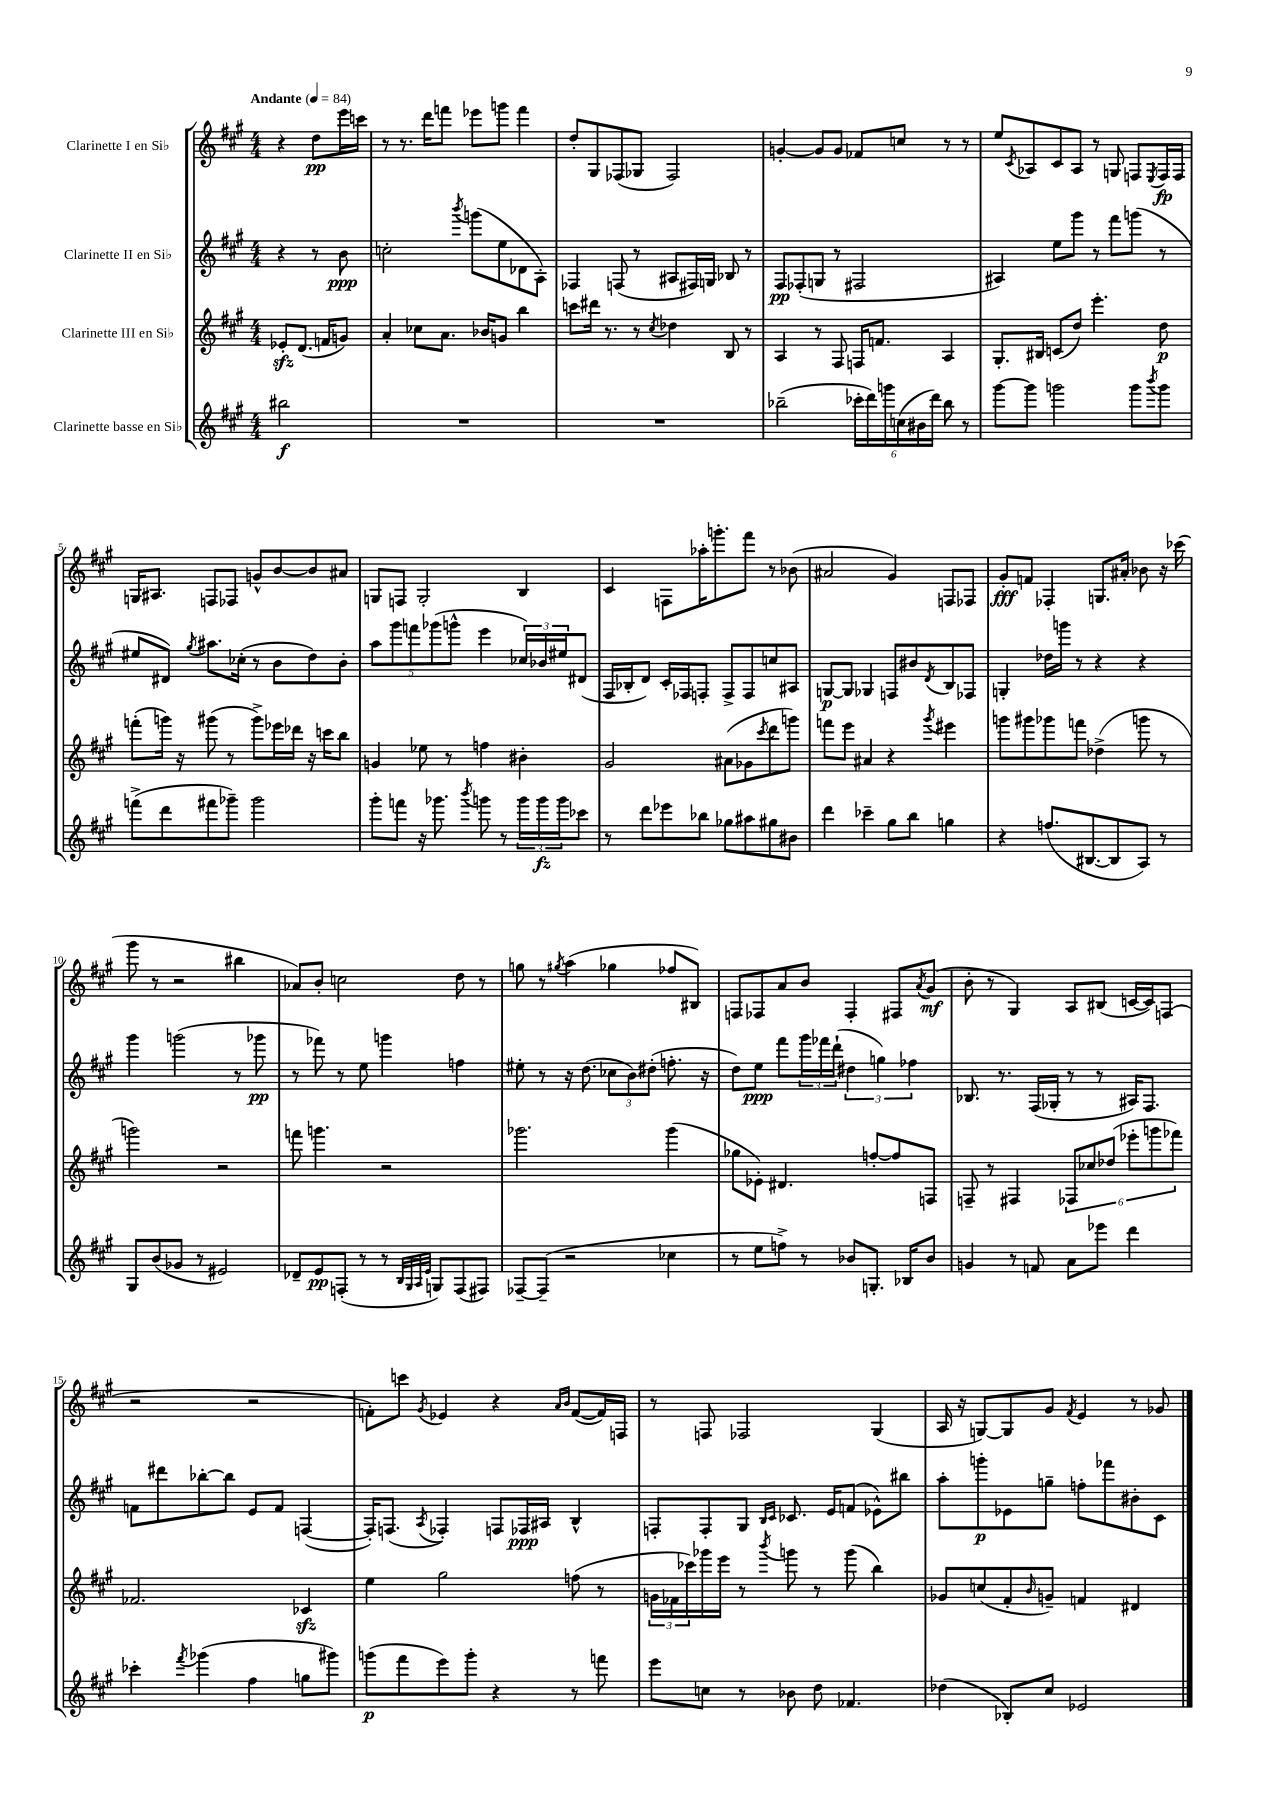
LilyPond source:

<<
\new StaffGroup <<
\new Staff = "s0" \with { instrumentName = "Clarinette I en Sib" } {
    \clef treble \key a \major \numericTimeSignature \time 4/4 \partial 2 \tempo "Andante" 4 = 84
    r4 d''8\pp e'''16 c'''16 |
    r8 r8. d'''16 f'''8 ees'''8 g'''8 f'''4 |
    d''8-. gis8 fes8( ges8 fes2) |
    g'4~-. g'8 g'8 fes'8 c''8 r8 r8 |
    e''8 \acciaccatura { cis'8 } aes8 cis'8 aes8 r8 g8 f8 \acciaccatura { e8 } f16\fp f16 |
    g16 ais8. f8 fes8 g'8-^ b'8~ b'8 ais'8 |
    g8 f8 g2-. b4 |
    cis'4 f8 aes''16-. g'''8.-. fis'''8 r8 bes'8( |
    ais'2 gis'4) f8 fes8 |
    gis'8-.\fff f'8 fes4-. g8. ais'16-. bes'8 r16 ces'''16( |
    gis'''8 r8 r2 bis''4 |
    aes'8) b'8-. c''2 d''8 r8 |
    g''8 r8 \acciaccatura { gis''8 } a''4( ges''4 fes''8 bis8) |
    f8 fes8 a'8 b'8 fes4-. fis8 \acciaccatura { a'8 } gis'8\mf( |
    b'8-. r8 gis4) a8 bis8( c'16~ c'16) f8( |
    r2 r2 |
    f'8-.) c'''8 \acciaccatura { gis'8 } ees'4 r4 \grace { a'16 b'16 } f'8~( f'16) f16 |
    r8 f8 fes2 gis4( |
    a16 r16 g8~) g8 gis'8 \acciaccatura { fis'8 } e'4 r8 ges'8 \bar "|." |
}
\new Staff = "s1" \with { instrumentName = "Clarinette II en Sib" } {
    \clef treble \key a \major \numericTimeSignature \time 4/4 \partial 2
    r4 r8 b'8\ppp |
    c''2-. \acciaccatura { b'''8 } g'''8( e''8 des'8 a8-.) |
    fes4 f8( r8 ais8 fis16) g16 bes8 r8 |
    fis8\pp fes8-.( g8 r8 fis2 |
    ais4) e''8 gis'''8 r8 fis'''8 g'''8( r8 |
    eis''8 dis'8) \acciaccatura { gis''8 } ais''8. ces''16-.( r8 b'8 d''8) b'8-. |
    \tuplet 5/4 { a''8 gis'''8 f'''8 ges'''8( g'''8-^ } e'''4 \tuplet 3/2 { ces''16) bes'16 eis''16 } dis'8( |
    fis16 bes16-. d'8) cis'16-. fes16 f8-. f8-> f8 c''8 ais8 |
    g8~\p g8 ges4 f8 bis'8 \acciaccatura { d'8 } b8 fes8 |
    g4-. des''16 g'''16 r8 r4 r4 |
    gis'''4 g'''2( r8 ges'''8\pp |
    r8 fes'''8) r8 e''8 g'''4 f''4 |
    eis''8-. r8 r16 d''8.( \tuplet 3/2 { ces''8 b'8) dis''8-.( } f''8.-. r16 |
    d''8) e''8\ppp fis'''8 \tuplet 3/2 { gis'''16 fes'''16 d'''16-!( } \tuplet 3/2 { dis''4 g''4) fes''4 } |
    bes8. r8. fis16( ges16-. r8 r8 ais16) fis8. |
    f'8 dis'''8 bes''8~-. bes''8 e'8 f'8 f4~( |
    f16-.) f8.( \acciaccatura { a8 } fes4-.) f8 fes16\ppp ais16 b4-^ |
    f8-. f8-. gis8 \grace { b16 cis'16 } ces'8. e'16 f'8( ees'8-^) bis''8 |
    a''8-. g'''8-.\p ees'8 g''8-- f''8-. fes'''8 bis'8-. cis'8 \bar "|." |
}
\new Staff = "s2" \with { instrumentName = "Clarinette III en Sib" } {
    \clef treble \key a \major \numericTimeSignature \time 4/4 \partial 2
    ees'8-.\sfz d'8.( f'16 g'8) |
    a'4-. ces''8 a'8. bes'16 g'8 b''4 |
    c'''8 dis'''16 r8. r8 \acciaccatura { cis''8 } des''4 b8 r8 |
    a4 r8 fis8 f16 f'8. a4 |
    gis8.-. bis16 c'8( d''8) e'''4.-. d''8\p |
    f'''8-.( g'''16) r16 gis'''8( r8 gis'''8->) ees'''16 des'''16 r16 c'''16 b''8 |
    g'4 ees''8 r8 f''4 bis'4-. |
    gis'2 ais'8( ges'8 \acciaccatura { cis'''8 } d'''8 g'''8) |
    f'''8 e'''8 ais'4 r4 \acciaccatura { gis'''8 } eis'''4 |
    g'''8 gis'''8 ges'''8 f'''8 des''4->( g'''8 r8 |
    g'''2) r2 |
    f'''8 g'''4. r2 |
    ges'''2. ges'''4( |
    ges''8 ees'8-.) dis'4. f''8~-. f''8 f8 |
    f8-- r8 fis4 \tuplet 6/4 { fes8 ces''8 des''8( ees'''8-. g'''8 fes'''8) } |
    fes'2. ces'4\sfz |
    e''4 gis''2 f''8( r8 |
    \tuplet 3/2 { g'16 fes'16 ces'''16) } ges'''16 e'''16 r8 \acciaccatura { b'''8 } g'''8 r8 g'''8( b''4) |
    ges'8 c''8( fis'8-. \grace { b'16 } g'8--) f'4 dis'4 \bar "|." |
}
\new Staff = "s3" \with { instrumentName = "Clarinette basse en Sib" } {
    \clef treble \key a \major \numericTimeSignature \time 4/4 \partial 2
    bis''2\f |
    R1 |
    R1 |
    bes''2--( \tuplet 6/4 { ces'''16-. d'''16) g'''16 c''16( bis'16 d'''16) } bes''8 r8 |
    gis'''8~ gis'''8 g'''2 g'''8 \acciaccatura { b'''8 } g'''8 |
    f'''8->( d'''8 fis'''8 ges'''8--) ges'''2 |
    gis'''8-. f'''8 r16 ges'''8. \acciaccatura { b'''8 } g'''8 r8 \tuplet 3/2 { g'''16 g'''16\fz g'''16 } ces'''8 |
    r8 d'''8 ees'''8 bes''8 ges''8 ais''8 gis''8 bis'8 |
    d'''4 ces'''4-- gis''8 b''8 g''4 |
    r4 f''8.( bis8.~ bis8 a8) r8 |
    gis8 b'8( ges'8 r8 eis'2) |
    des'8-- e'8\pp f8-.( r8 r8 \grace { b32 gis32 a32 e'32 } g8) f8( fis8) |
    fes8~-- fes8--( r2 ces''4 |
    r8 e''8 f''8->) r8 bes'8 g8.-. bes16 bes'8 |
    g'4 r8 f'8 a'8 ees'''8 d'''4 |
    ces'''4-. \acciaccatura { fis'''8 } ges'''4( fis''4 g''8 gis'''8) |
    g'''8\p( fis'''8 e'''8) g'''8-. r4 r8 f'''8 |
    e'''8 c''8 r8 bes'8 d''8 fes'4. |
    des''4( bes8-.) cis''8 ees'2 \bar "|." |
}
>>
>>
